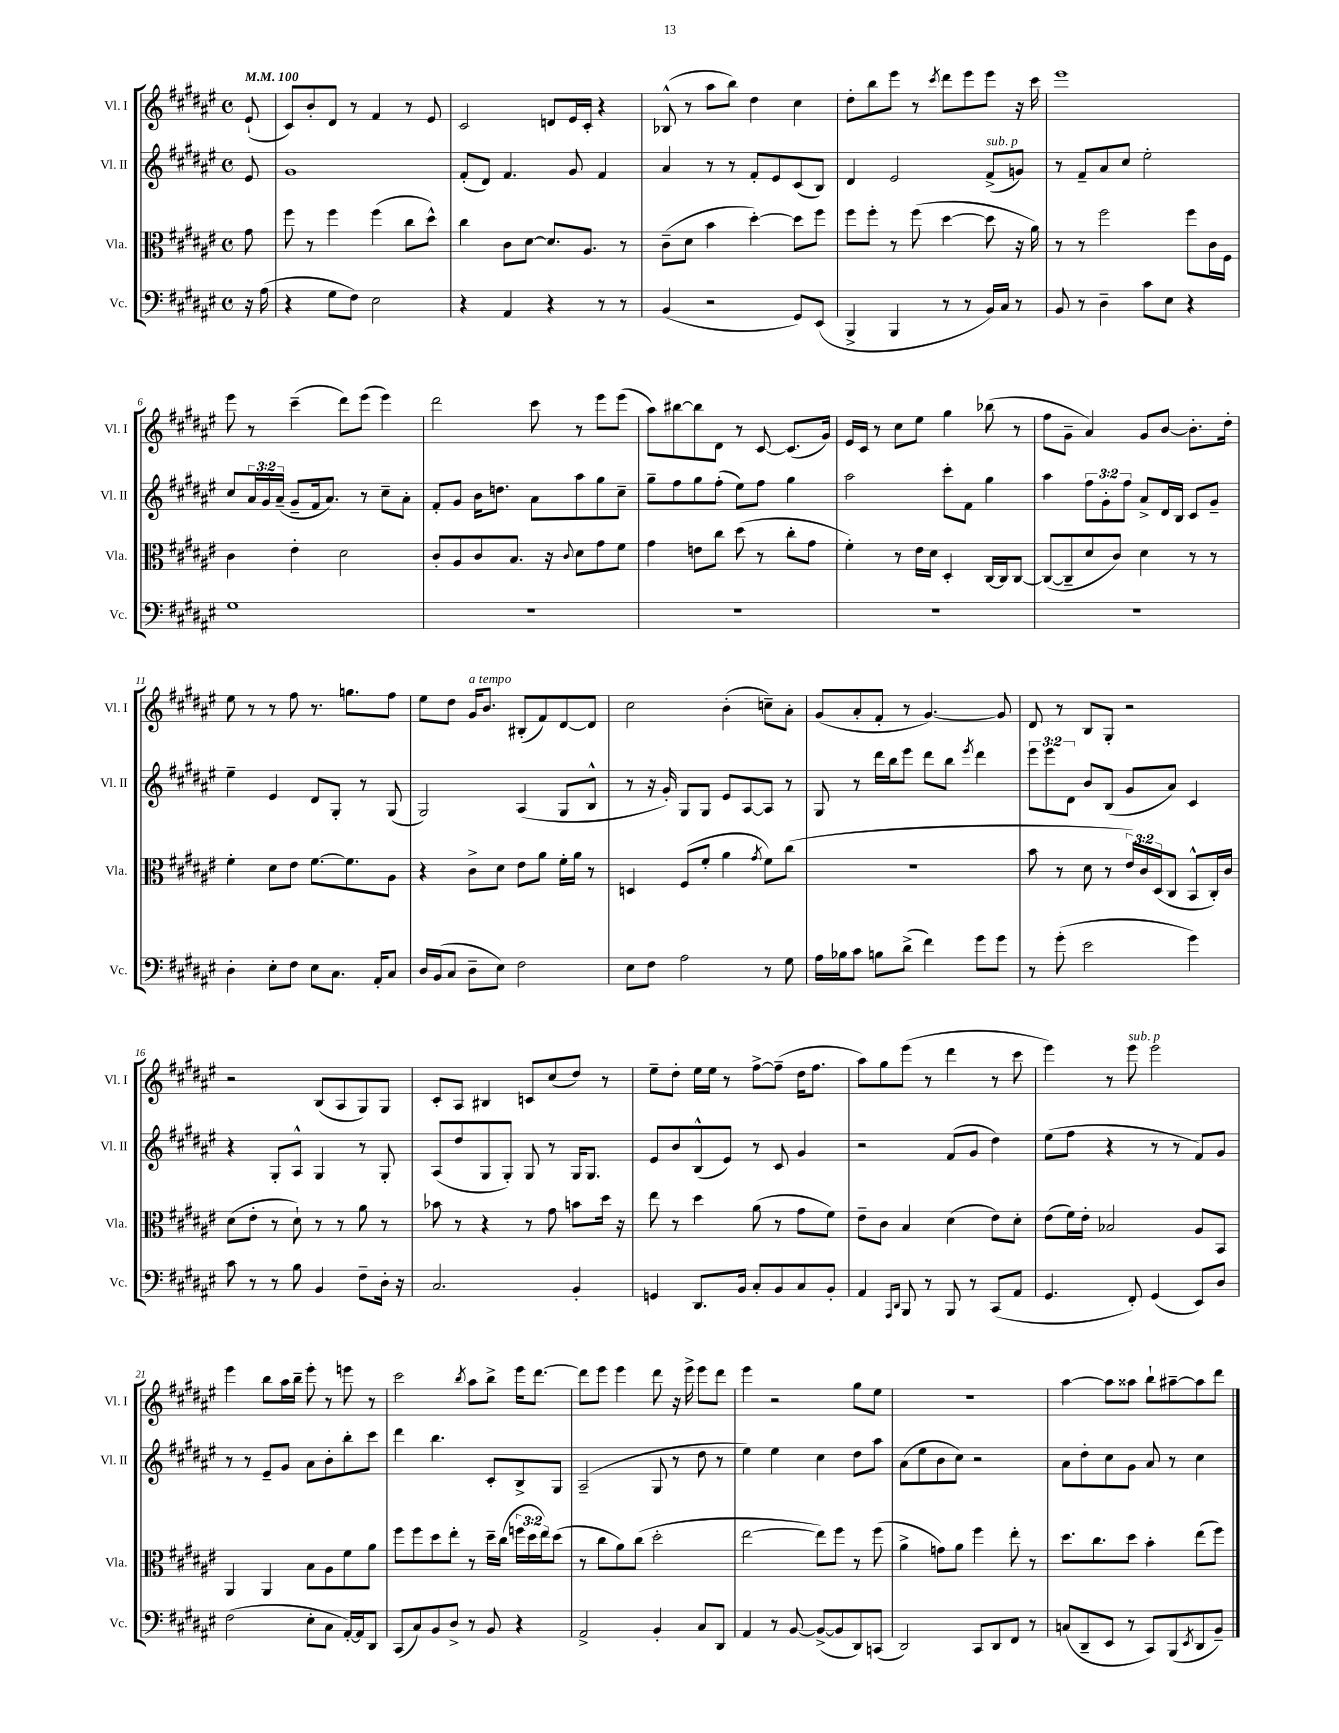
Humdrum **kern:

**kern	**kern	**kern	**kern
*staff4	*staff3	*staff2	*staff1
*clefF4	*clefC3	*clefG2	*clefG2
*k[f#c#g#d#a#e#]	*k[f#c#g#d#a#e#]	*k[f#c#g#d#a#e#]	*k[f#c#g#d#a#e#]
*M4/4	*M4/4	*M4/4	*M4/4
*met(c)	*met(c)	*met(c)	*met(c)
*MM100	*MM100	*MM100	*MM100
16r	8g#	8e#	(8e#`
(16A#	.	.	.
=	=	=	=
4r	8ff#	1g#	8c#)
.	8r	.	8b'
8G#	4ff#	.	8d#
8F#)	.	.	8r
2E#	(4ff#	.	4f#
.	8cc#	.	8r
.	8dd#^^)	.	8e#
=	=	=	=
4r	4cc#	(8f#'	2c#
.	.	8d#)	.
4AA#	8c#	4.f#	.
.	[8d#	.	.
4r	8.d#]	.	8d
.	.	8g#	16e#
.	8.A#	.	16c#'
8r	.	4f#	4r
8r	8r	.	.
=	=	=	=
(4BB	(8c#~	4a#	(8B-^^
.	8d#	.	8r
2r	4b	8r	8aa#
.	.	8r	8bb)
.	[4dd#')	8f#'	4dd#
.	.	8e#	.
8GG#)	8dd#]	(8c#	4cc#
(8EE#	8ff#	8B)	.
=	=	=	=
4BBB^	8ff#	4d#	8dd#'
.	8ff#'	.	8bb
4BBB	8r	2e#	8eee#
.	(8ff#	.	8r
.	.	.	8qccc#
8r	[4dd#	.	8ddd#
8r	.	.	8eee#
16BB)	8dd#]	(8f#^	8eee#
16C#	.	.	.
8r	16r	8g)	16r
.	16a#)	.	16ccc#
=	=	=	=
8BB	8r	8r	1eee#
8r	8r	8f#~	.
4D#~	2ff#	8a#	.
.	.	8cc#	.
8c#	.	2ee#'	.
8E#	.	.	.
4r	8ff#	.	.
.	16c#	.	.
.	16F#	.	.
=	=	=	=
1G#	4c#	8cc#	8eee#
.	.	24a#	8r
.	.	24g#	.
.	.	(24a#~	.
.	4e#'	8g#~	(4ccc#~
.	.	16f#	.
.	.	8.a#)	.
.	2d#	.	8ddd#)
.	.	8r	(8eee#
.	.	8cc#~	4eee#)
.	.	8a#'	.
=	=	=	=
1r	8c#'	8f#'	2ddd#
.	8A#	8g#	.
.	8c#	16b	.
.	.	8.dd	.
.	8.B	.	.
.	.	8a#	8ccc#
.	16r	.	.
.	8qqc#	.	.
.	8d#	8aa#	8r
.	8g#	8gg#	8eee#
.	8f#	8cc#~	(8eee#
=	=	=	=
1r	4g#	8gg#~	8aa#)
.	.	8ff#	[8bb#
.	8e	8gg#	8bb#]
.	8cc#	(8ff#'	8d#
.	(8dd#	8ee#)	8r
.	8r	8ff#	[8c#
.	8cc#'	4gg#	(8.c#]
.	8g#	.	.
.	.	.	16g#)
=	=	=	=
1r	4f#')	2aa#	16e#
.	.	.	16c#
.	.	.	8r
.	8r	.	8cc#
.	16e#	.	8ee#
.	16d#	.	.
.	4D#'	8ccc#'	4gg#
.	.	8f#	.
.	[16C#	4gg#	(8bb-
.	16C#]	.	.
.	[8C#	.	8r
=	=	=	=
1r	(8C#_	4aa#	8ff#
.	8C#~]	.	8g#~
.	8d#	12ff#	4a#)
.	.	12g#'	.
.	8c#)	.	.
.	.	12ff#	.
.	4d#	8a#^	8g#
.	.	16d#	[8b
.	.	16B	.
.	8r	8c#	8.b']
.	8r	8g#~	.
.	.	.	16dd#'
=	=	=	=
4D#'	4f#'	4ee#~	8ee#
.	.	.	8r
8E#'	8d#	4e#	8r
8F#	8e#	.	8ff#
8E#	[8.f#	8d#	8.r
8.C#	.	8G#'	.
.	8.f#]	.	8.gg
.	.	8r	.
16AA#'	.	.	.
8C#	8A#	(8G#	8ff#
=	=	=	=
16D#	4r	2G#)	8ee#
(16BB	.	.	.
8C#	.	.	8dd#
8D#~	8c#^	.	16g#
.	.	.	8.b
8E#)	8d#	.	.
2F#	8e#	(4A#	(8B#'
.	8a#	.	8f#)
.	16f#'	8G#	[8d#
.	16a#	.	.
.	8r	8B^^	8d#]
=	=	=	=
8E#	4D	8r	2cc#
8F#	.	16r	.
.	.	16g#')	.
2A#	(8F#	8G#	.
.	8f#'	8G#	.
.	4a#	8e#	(4b'
.	.	[8A#	.
.	8qg#	.	.
8r	8f#)	8A#]	8cc~)
8G#	(8cc#	8r	8a#'
=	=	=	=
16A#	1r	8G#	(8g#
16B-	.	.	.
8c#	.	8r	8a#'
8B	.	16ddd#	8f#'
.	.	16bb	.
(8d#^	.	8eee#	8r
4f#)	.	8ddd#	[4.g#)
.	.	8bb	.
.	.	8qeee#	.
8g#	.	4ddd#	.
8g#	.	.	8g#]
=	=	=	=
8r	8b	12eee#	8d#
.	.	12eee#	.
(8g#'	8r	.	8r
.	.	12d#	.
2e#	8d#	8b	8B
.	8r	(8B	8G#'
.	24e#)	8g#	2r
.	24c#	.	.
.	(24D#	.	.
.	8C#	8a#)	.
4g#)	8BB^^	4c#	.
.	16C#')	.	.
.	16c#	.	.
=	=	=	=
8c#	(8d#	4r	2r
8r	8e#'	.	.
8r	8r	8G#'	.
8B	8d#`)	8A#^^	.
4BB	8r	4G#	(8B
.	8r	.	8A#
8F#~	8a#	8r	8G#)
16D#'	8r	8G#'	8G#
16r	.	.	.
=	=	=	=
2.C#	8b-	(8A#	8c#'
.	8r	8dd#	8A#
.	4r	8G#	4B#
.	.	8G#')	.
.	8r	8G#	8c
.	8g#	8r	(8cc#
4BB'	8b	16G#	8dd#)
.	.	8.G#	.
.	16dd#	.	8r
.	16r	.	.
=	=	=	=
4GG	8ee#	8e#	8ee#~
.	8r	8b	8dd#'
8.DD#	4dd#	(8B^^	16ee#
.	.	.	16ee#
.	.	8e#)	8r
16BB	.	.	.
8C#'	(8a#	8r	[8ff#^
8BB	8r	8c#	(8ff#~]
8C#	8g#	4g#	16dd#
.	.	.	8.ff#
8BB'	8f#)	.	.
=	=	=	=
4AA#	8e#~	2r	8aa#)
.	8c#	.	8gg#
16qqAAA#	.	.	.
16qqDD#	.	.	.
8BBB	4B	.	(8eee#
8r	.	.	8r
8BBB	(4d#	(8f#	4ddd#
8r	.	8g#	.
(8CC#	8e#)	4dd#)	8r
8AA#	8d#'	.	8ccc#
=	=	=	=
4.GG#	(8e#	(8ee#	4eee#)
.	16f#)	8ff#	.
.	16e#'	.	.
.	2B-	4r	8r
8FF#')	.	.	8eee#
(4GG#	.	8r	2eee#
.	.	8r	.
8EE#)	8A#	8f#)	.
8D#	8BB	8g#	.
=	=	=	=
(2F#	4AA#	8r	4eee#
.	.	8r	.
.	4AA#	8e#~	8bb
.	.	8g#	16aa#
.	.	.	16bb~
8E#'	8B	8a#	8eee#'
8C#	8A#	8b'	8r
[16AA#')	8f#	8bb'	8eee
16AA#]	.	.	.
8DD#	8a#	8ccc#	8r
=	=	=	=
(8CC#	8ff#	4ddd#	2ccc#
8C#)	8ff#	.	.
8BB	8dd#	4.bb	.
8D#^	8ee#'	.	.
.	.	.	8qbb
8r	8r	.	8aa#
8BB	16dd#~	8c#'	8bb^
.	(16cc#	.	.
4r	24ff	8B^	16eee#
.	24dd#	.	.
.	.	.	[8.ddd#
.	24ee#)	.	.
.	(8dd#	8G#	.
=	=	=	=
2AA#^	8r	(2A#~	8ddd#]
.	8cc#	.	8eee#
.	8a#)	.	4eee#
.	(8cc#	.	.
4BB'	2dd#'	8G#	8ddd#
.	.	8r	16r
.	.	.	16eee#^
8C#	.	8dd#	8eee#
8DD#	.	8r	8ddd#
=	=	=	=
4AA#	[2ee#	4ee#)	4eee#
8r	.	4ee#	2r
[8BB	.	.	.
(8BB^_	8ee#])	4cc#	.
8BB]	8ff#	.	.
8DD#)	8r	8dd#	8gg#
(8CC	(8ff#	8aa#	8ee#
=	=	=	=
2DD#)	4a#^	(8a#	1r
.	.	8ee#	.
.	8g)	8b	.
.	8a#	8cc#)	.
8CC#	4ff#	2r	.
8DD#	.	.	.
8FF#	8ee#'	.	.
8r	8r	.	.
=	=	=	=
(8C	8.dd#	8a#	[4aa#
8DD#~	.	8dd#'	.
.	8.cc#	.	.
8EE#	.	8cc#	8aa#]
8r	8dd#	8g#	8aa##
8CC#)	4b'	8a#	8bb`
(8BBB	.	8r	[8aa#~
8qEE#	.	.	.
8DD#	(8ee#	4cc#	8aa#]
8BB~)	8ff#)	.	8ddd#
==	==	==	==
*-	*-	*-	*-
